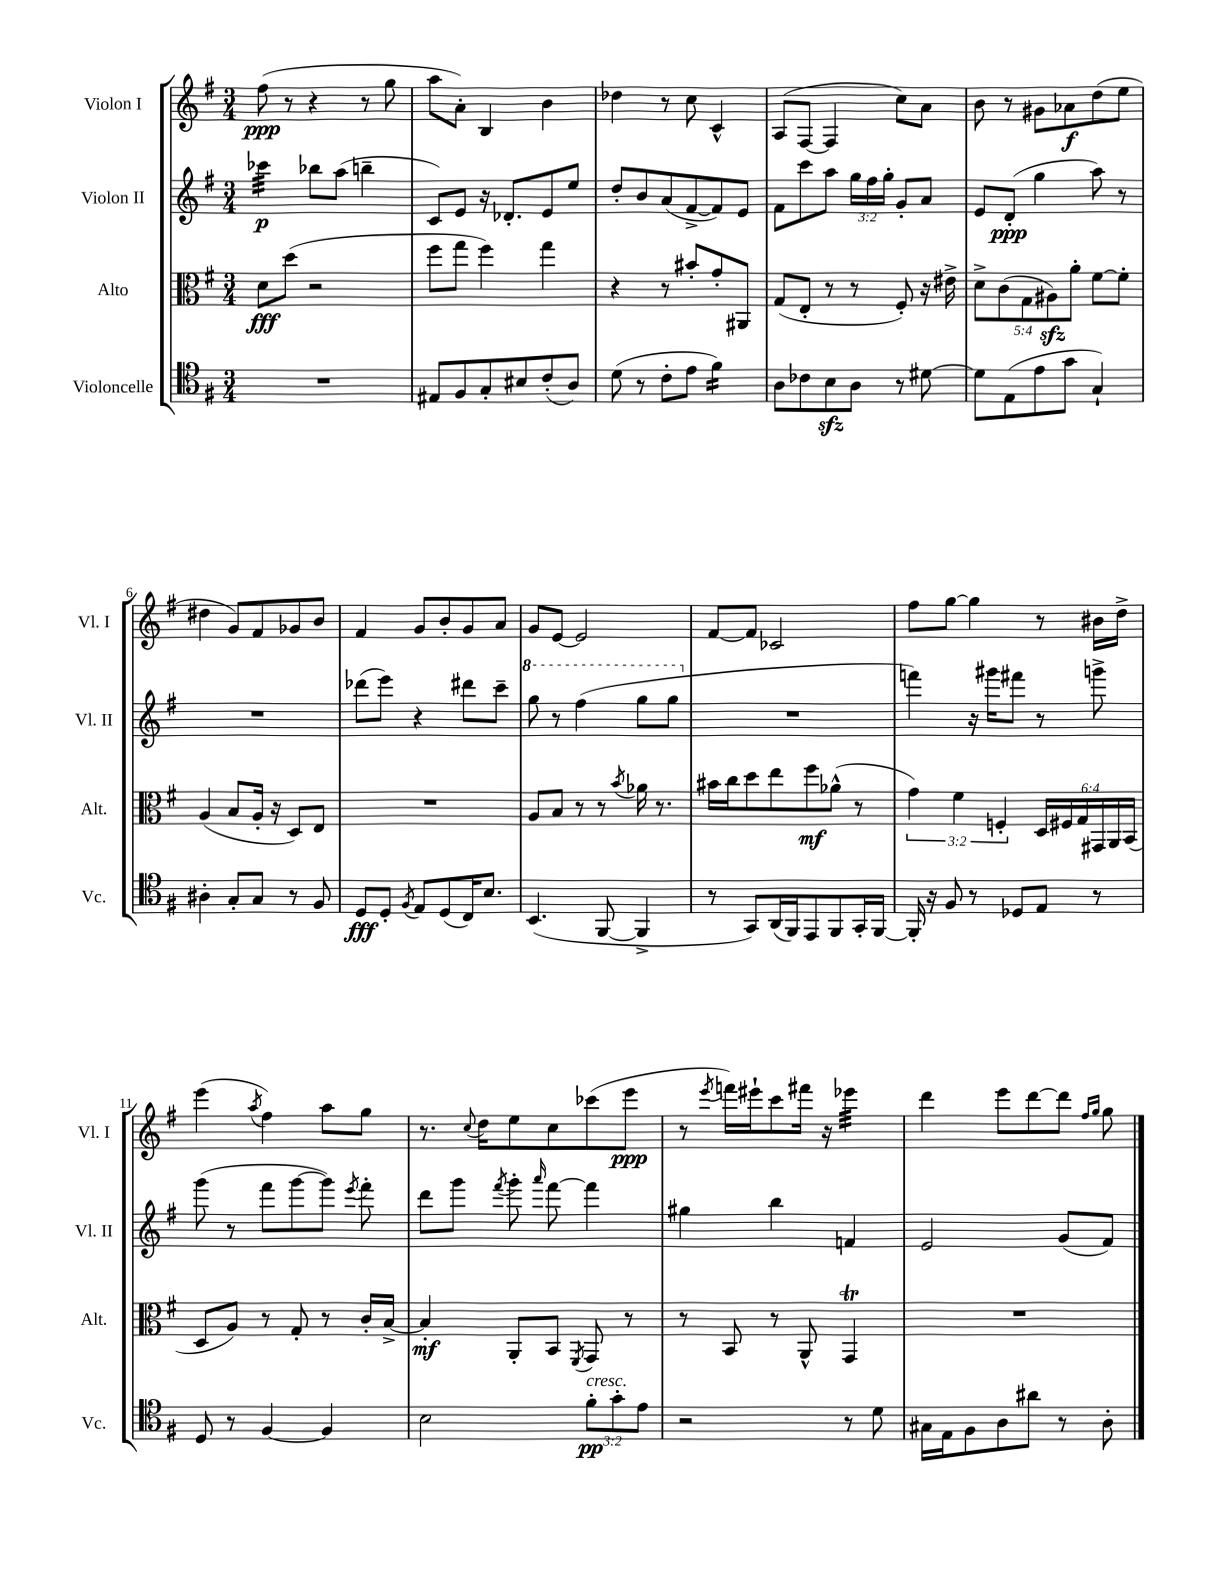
<<
\new StaffGroup <<
\new Staff = "s0" \with { instrumentName = "Violon I" shortInstrumentName = "Vl. I" } {
    \clef treble \key g \major \numericTimeSignature \time 3/4
    \autoBeamOff fis''8\ppp( r8 r4 r8 g''8 |
    a''8[ a'8]-.) b4 b'4 |
    des''4 r8 c''8 c'4-^ |
    a8[( fis8]~ fis4 c''8[) a'8] |
    b'8 r8 gis'8[ aes'8\f d''8( e''8] |
    dis''4 g'8[) fis'8 ges'8 b'8] |
    fis'4 g'8[ b'8-. g'8 a'8] |
    g'8[ e'8]~ e'2 |
    fis'8[~ fis'8] ces'2 |
    fis''8[ g''8]~ g''4 r8 bis'16[ d''16]-> |
    e'''4( \acciaccatura { a''8 } fis''4) a''8[ g''8] |
    r8. \appoggiatura { c''8 } d''16[ e''8 c''8 ces'''8( e'''8]\ppp |
    r8 \acciaccatura { e'''8 } f'''16[) eis'''16-! c'''8 fis'''16] r16 ees'''4:32 |
    d'''4 e'''8[ d'''8~ d'''8] \grace { fis''16[ g''16] } g''8 \bar "|." |
}
\new Staff = "s1" \with { instrumentName = "Violon II" shortInstrumentName = "Vl. II" } {
    \clef treble \key g \major \numericTimeSignature \time 3/4 \override Staff.TupletNumber.text = #tuplet-number::calc-fraction-text
    \autoBeamOff ces'''4:32\p bes''8[ a''8]( b''4-- |
    c'8[) e'8] r16 des'8.[-. e'8 e''8] |
    d''8[-. b'8 a'8( fis'8~-> fis'8) e'8] |
    fis'8[ c'''8 a''8] \tuplet 3/2 { g''16[ fis''16 g''16]-. } g'8[-. a'8] |
    e'8[ d'8]-.\ppp( g''4 a''8) r8 |
    R2. |
    des'''8[( e'''8]) r4 dis'''8[ c'''8]-- |
    \ottava #1 g'''8 r8 fis'''4( g'''8[ g'''8] \ottava #0 |
    R2. |
    f'''4) r16 gis'''16[ fis'''8] r8 g'''8-> |
    g'''8( r8 fis'''8[ g'''8~ g'''8]) \acciaccatura { e'''8 } fis'''8-. |
    d'''8[ g'''8] \acciaccatura { fis'''8 } g'''8-. \grace { a'''16 } fis'''8~ fis'''4 |
    gis''4 b''4 f'4 |
    e'2 g'8[( fis'8]) \bar "|." |
}
\new Staff = "s2" \with { instrumentName = "Alto" shortInstrumentName = "Alt." } {
    \clef alto \key g \major \numericTimeSignature \time 3/4 \override Staff.TupletNumber.text = #tuplet-number::calc-fraction-text
    \autoBeamOff d'8[\fff d''8]( r2 |
    fis''8[ g''8] fis''4) g''4 |
    r4 r8 bis'8[-. g'8-. ais,8] |
    g8[( e8]-. r8 r8 fis8-.) r16 eis'16-> |
    \tuplet 5/4 { d'8[-> c'8( g8 ais8\sfz) a'8]-. } fis'8[~ fis'8]-. |
    a4( b8[ a16]-. r16 d8[) e8] |
    R2. |
    a8[ b8] r8 r8 \acciaccatura { b'8 } aes'16 r8. |
    bis'16[ c''16 d''8 e''8 fis''8\mf aes'8]-^( r8 |
    \tuplet 3/2 { g'4) fis'4 f4-. } \tuplet 6/4 { d16[ fis16 g16 gis,16 a,16 b,16]( } |
    d8[ a8]) r8 g8-. r8 c'16[-. b16]~-> |
    b4-.\mf a,8[-. b,8] \acciaccatura { fis,8 } g,8 r8 |
    r8 b,8 r8 a,8-^ g,4\trill |
    R2. \bar "|." |
}
\new Staff = "s3" \with { instrumentName = "Violoncelle" shortInstrumentName = "Vc." } {
    \clef tenor \key g \major \numericTimeSignature \time 3/4 \override Staff.TupletNumber.text = #tuplet-number::calc-fraction-text
    \autoBeamOff R2. |
    eis8[ fis8 g8-. bis8 c'8-.( a8]) |
    d'8( r8 c'8[-. e'8] fis'4:16) |
    a8[ ces'8 b8\sfz a8] r8 dis'8~ |
    dis'8[ e8( e'8 g'8] g4-!) |
    ais4-. g8[-. g8] r8 fis8 |
    d8[\fff d8]-. \acciaccatura { fis8 } e8[ d8( c16) b8.] |
    b,4.( fis,8~ fis,4-> |
    r8 g,8[) a,16( fis,16) e,8 fis,8 g,16-. fis,16]~ |
    fis,16-. r16 fis8 r8 des8[ e8] r8 |
    d8 r8 fis4~ fis4 |
    b2 \tuplet 3/2 { fis'8[-.\pp^\markup { \italic "cresc." } g'8-. e'8] } |
    r2 r8 d'8 |
    gis16[ e16 fis8 a8 ais'8] r8 a8-. \bar "|." |
}
>>
>>
